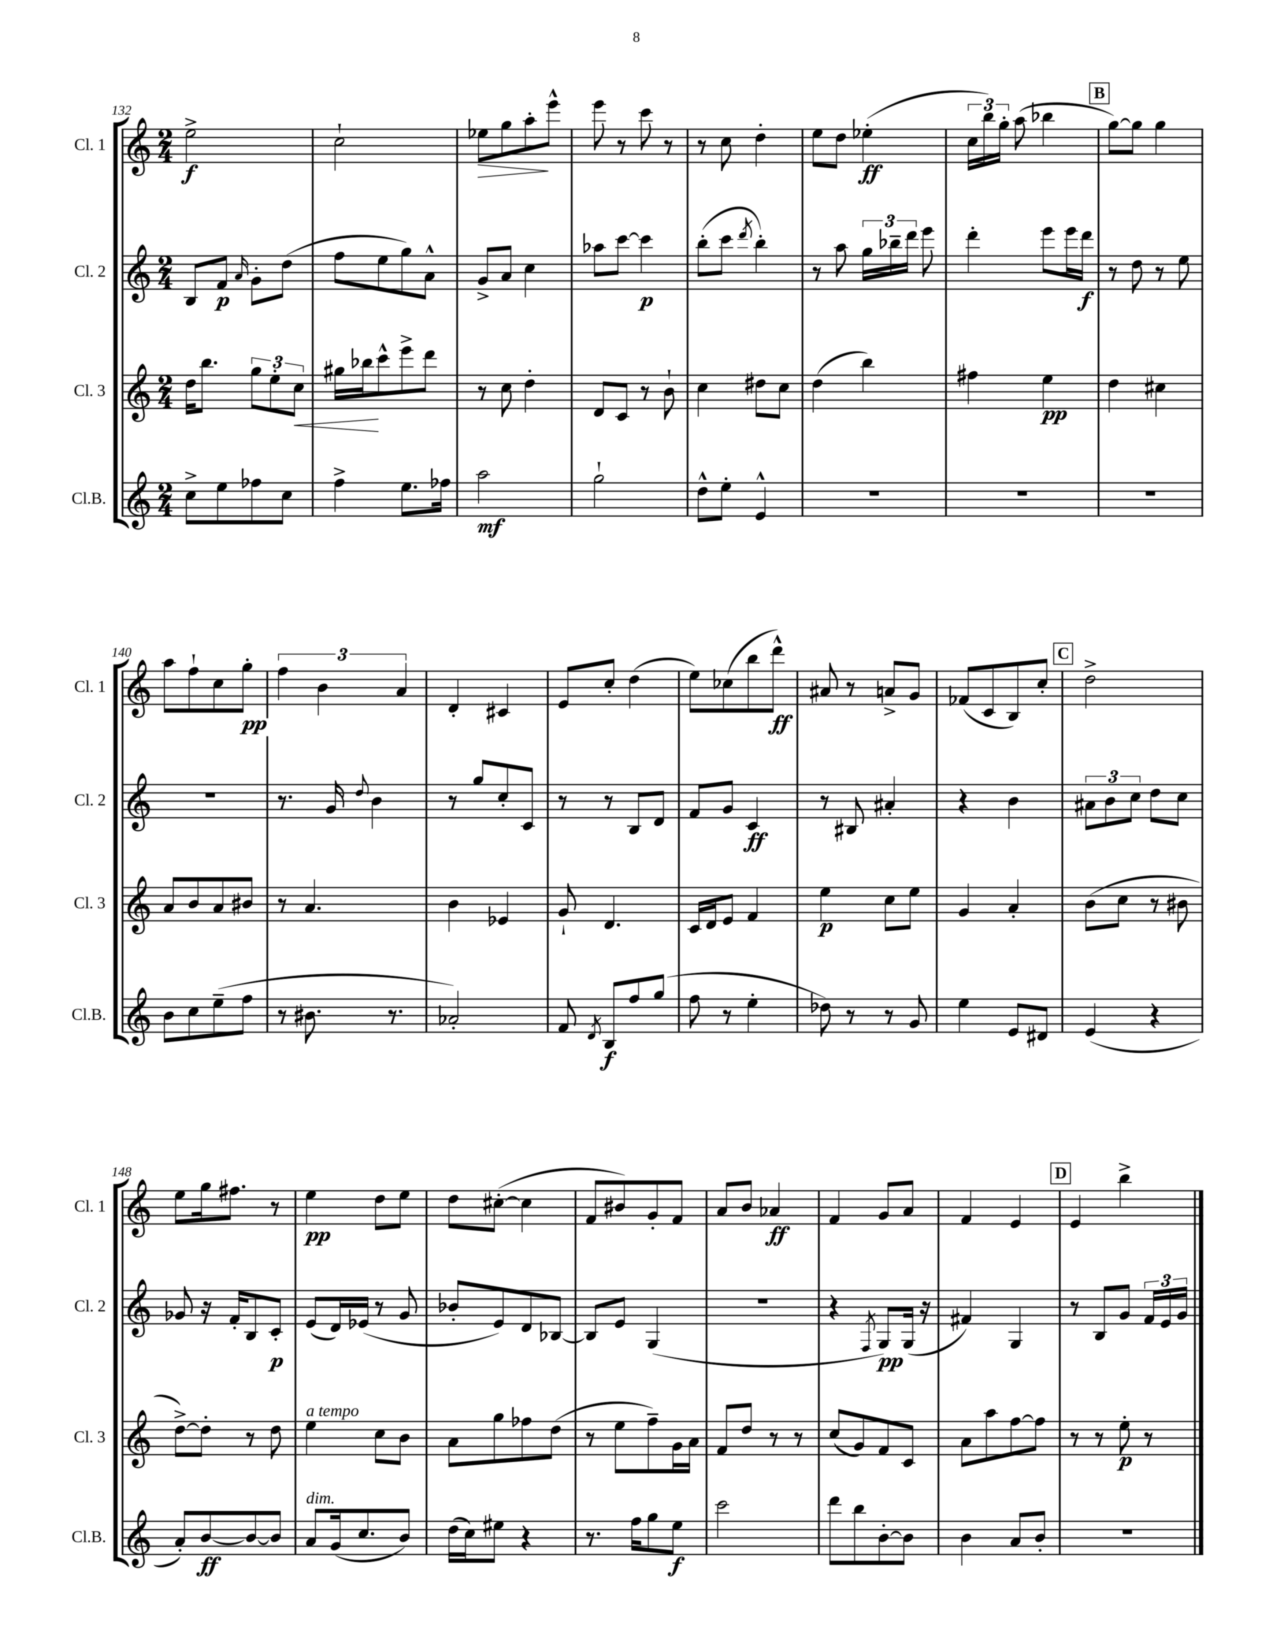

**kern	**kern	**kern	**kern
*staff4	*staff3	*staff2	*staff1
*clefG2	*clefG2	*clefG2	*clefG2
*k[]	*k[]	*k[]	*k[]
*M2/4	*M2/4	*M2/4	*M2/4
8cc^	16dd	8B	2ee^
.	8.bb	.	.
8ee	.	8f	.
.	.	16qqa	.
8ff-	12gg	8g'	.
.	12ee'	.	.
8cc	.	(8dd	.
.	12cc	.	.
=	=	=	=
4ff^	16gg#	8ff	2cc`
.	16bb-	.	.
.	8ccc^^	8ee	.
8.ee	8eee^	8gg)	.
.	8ddd	8a^^	.
16ff-	.	.	.
=	=	=	=
2aa	8r	8g^	8ee-
.	8cc	8a	8gg
.	4dd'	4cc	8aa'
.	.	.	8eee^^
=	=	=	=
2gg`	8d	8aa-	8eee
.	8c	[8ccc	8r
.	8r	4ccc]	8ccc
.	8b`	.	8r
=	=	=	=
8dd^^	4cc	(8bb'	8r
8ee'	.	8ccc	8cc
.	.	8qddd	.
4e^^	8dd#	4bb')	4dd'
.	8cc	.	.
=	=	=	=
2r	(4dd	8r	8ee
.	.	8aa	8dd
.	4bb)	24gg	(4ee-'
.	.	24bb-~	.
.	.	24ddd	.
.	.	8eee	.
=	=	=	=
2r	4ff#	4ddd'	24cc
.	.	.	24bb)
.	.	.	24gg'
.	.	.	(8aa
.	4ee	8eee	4bb-
.	.	16eee	.
.	.	16ddd	.
=	=	=	=
2r	4dd	8r	[8gg)
.	.	8dd	8gg]
.	4cc#	8r	4gg
.	.	8ee	.
=	=	=	=
8b	8a	2r	8aa
8cc	8b	.	8ff`
(8ee~	8a	.	8cc
8ff	8b#	.	8gg'
=	=	=	=
8r	8r	8.r	6ff
8.b#	4.a	.	.
.	.	.	6b
.	.	16g	.
.	.	8qqdd	.
.	.	4b	.
8.r	.	.	.
.	.	.	6a
=	=	=	=
2a-')	4b	8r	4d'
.	.	8gg	.
.	4e-	8cc'	4c#
.	.	8c	.
=	=	=	=
8f	8g`	8r	8e
8qd	.	.	.
8B	4.d	8r	8cc'
8ff	.	8B	(4dd
(8gg	.	8d	.
=	=	=	=
8ff	16c	8f	8ee)
.	16d	.	.
8r	8e	8g	(8cc-
4ee'	4f	4c	8bb
.	.	.	8ddd^^)
=	=	=	=
8dd-)	4ee	8r	8a#
8r	.	8B#	8r
8r	8cc	4a#'	8a^
8g	8ee	.	8g
=	=	=	=
4ee	4g	4r	(8f-
.	.	.	8c
8e	4a'	4b	8B)
8d#	.	.	8cc'
=	=	=	=
(4e	(8b	12a#	2dd^
.	.	12b	.
.	8cc	.	.
.	.	12cc	.
4r	8r	8dd	.
.	8b#	8cc	.
=	=	=	=
8a')	[8dd^)	8g-	8ee
[8b	8dd']	16r	16gg
.	.	16f'	8.ff#
8b_	8r	8B	.
8b]	8dd	8c'	8r
=	=	=	=
8a	4ee	(8e	4ee
(16g	.	16d)	.
8.cc	.	(16e-	.
.	8cc	8r	8dd
8b)	8b	8g	8ee
=	=	=	=
(16dd	8a	8b-'	8dd
16cc)	.	.	.
8ee#	8gg	8e)	([8cc#'
4r	8ff-	8d	4cc#]
.	(8dd	[8B-	.
=	=	=	=
8.r	8r	8B-]	8f
.	8ee	8e	8b#)
16ff	.	.	.
8gg	8ff~)	(4G	8g'
8ee	16g	.	8f
.	16a	.	.
=	=	=	=
2ccc	8f	2r	8a
.	8dd	.	8b
.	8r	.	4a-
.	8r	.	.
=	=	=	=
8ddd	(8cc	4r	4f
8bb	8g)	.	.
.	.	8qF	.
[8b'	8f	8G)	8g
8b]	8c	(16G	8a
.	.	16r	.
=	=	=	=
4b	8a	4f#)	4f
.	8aa	.	.
8a	[8ff	4G	4e
8b'	8ff]	.	.
=	=	=	=
2r	8r	8r	4e
.	8r	8B	.
.	8ee'	8g	4bb^
.	8r	24f	.
.	.	24e	.
.	.	24g	.
==	==	==	==
*-	*-	*-	*-
